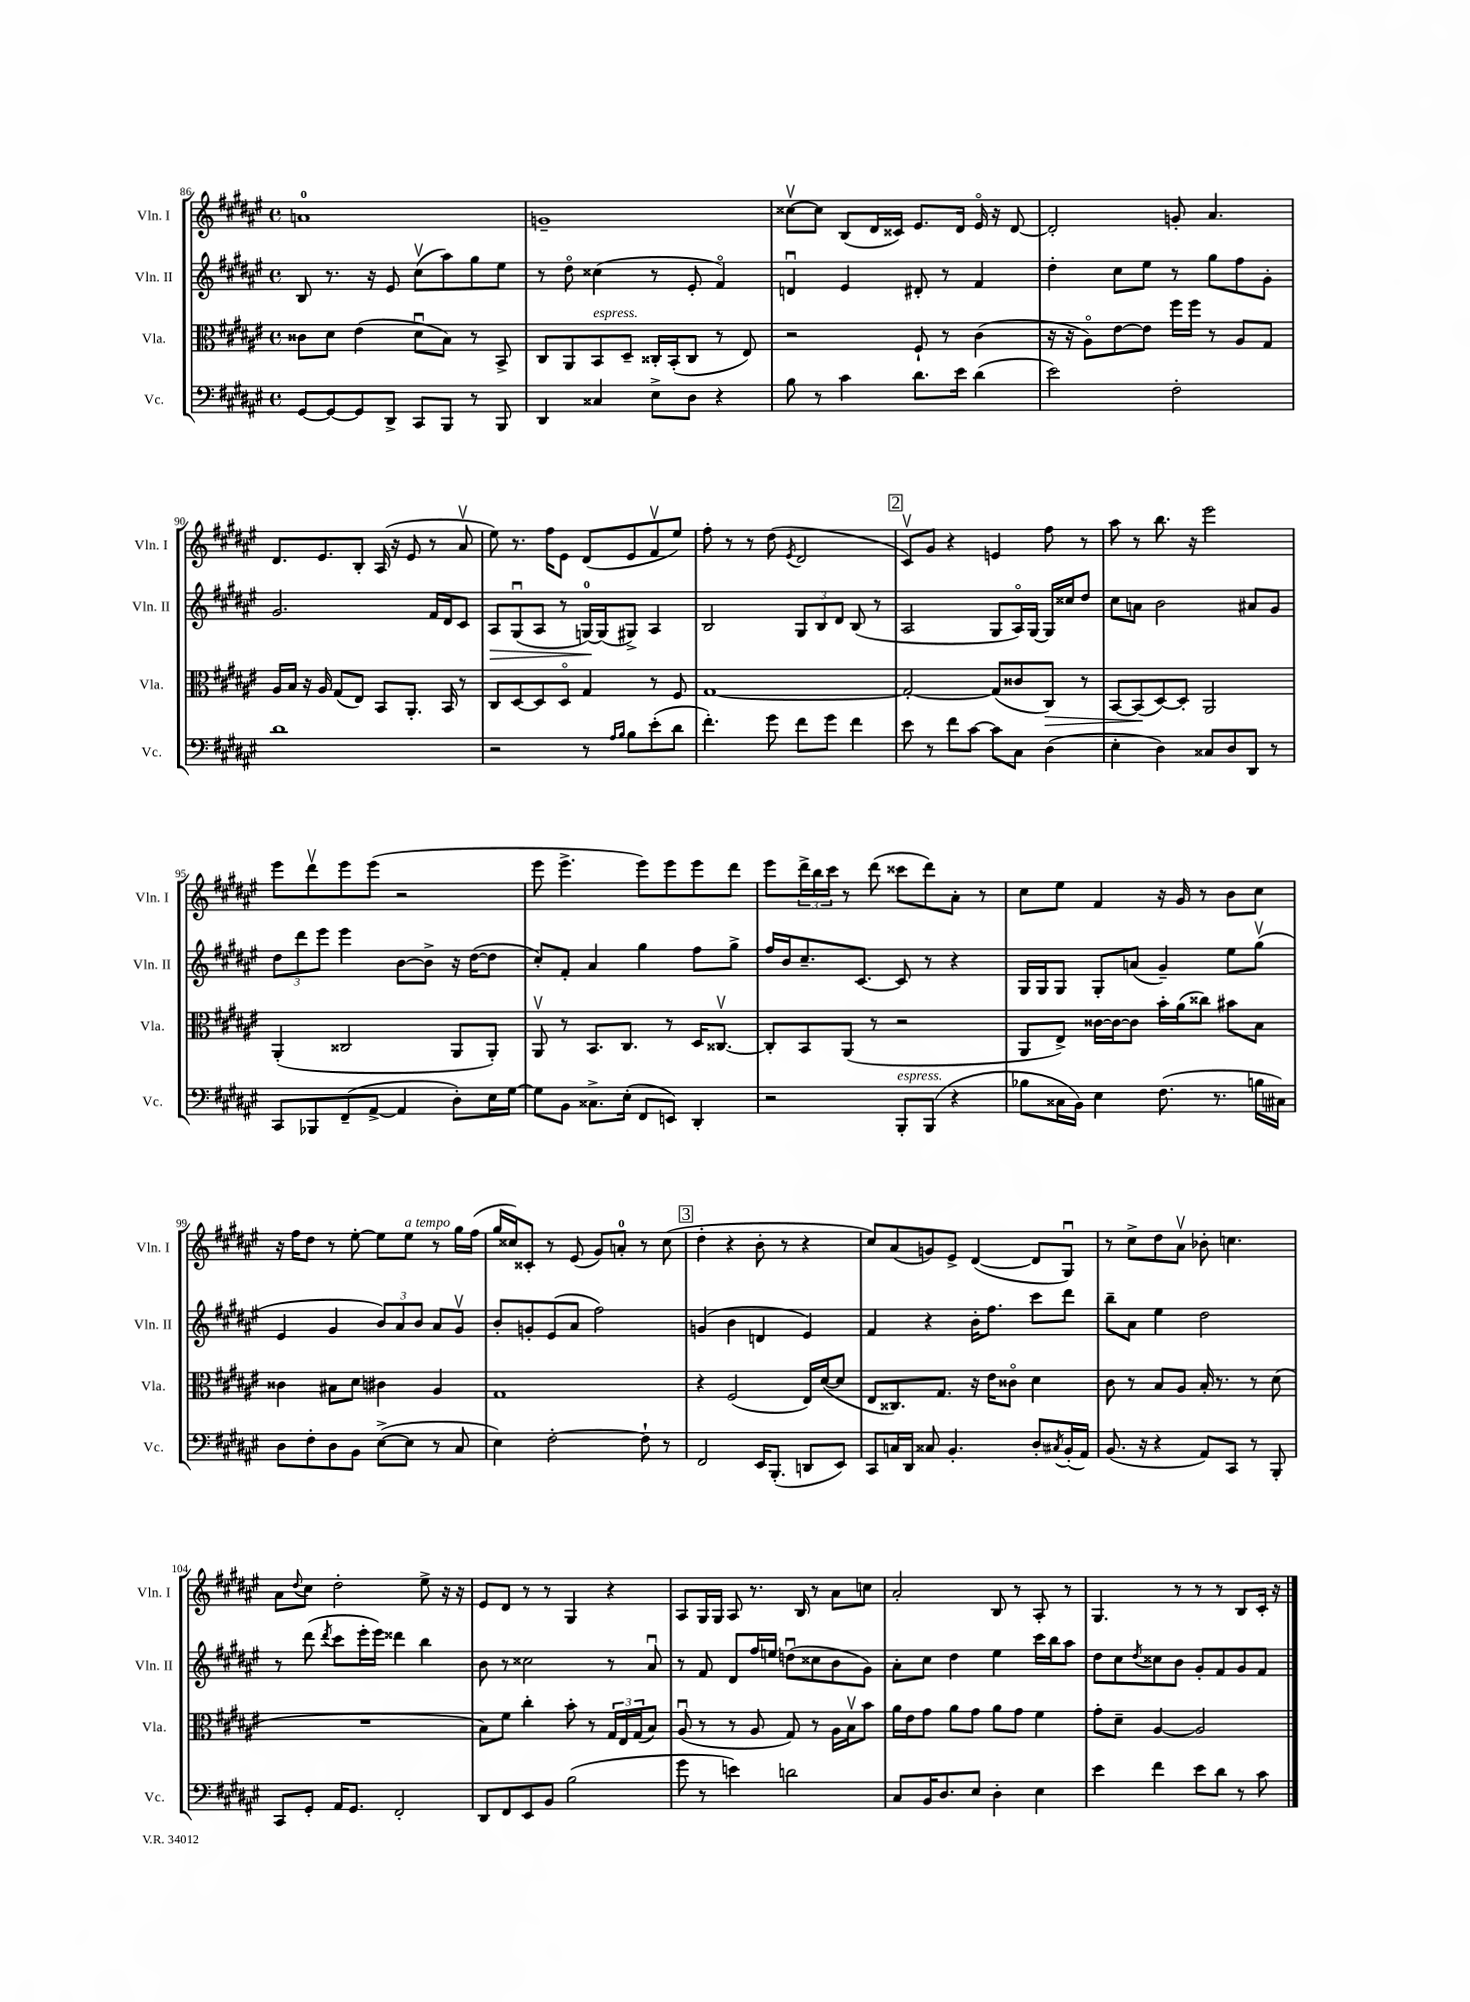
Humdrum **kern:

**kern	**kern	**dynam	**kern	**dynam	**kern
*part4	*part3	*part3	*part2	*part2	*part1
*staff4	*staff3	*staff3	*staff2	*staff2	*staff1
*I"Vc.	*I"Vla.	*	*I"Vln. II	*	*I"Vln. I
*I'Vc.	*I'Vla.	*	*I'Vln. II	*	*I'Vln. I
*clefF4	*clefC3	*	*clefG2	*	*clefG2
*k[f#c#g#d#a#e#]	*k[f#c#g#d#a#e#]	*	*k[f#c#g#d#a#e#]	*	*k[f#c#g#d#a#e#]
*M4/4	*M4/4	*	*M4/4	*	*M4/4
*met(c)	*met(c)	*	*met(c)	*	*met(c)
=86	=86	=86	=86	=86	=86
[8GG#/L	8c##X\L	.	8B/	.	1an
8GG#/_	8d#\J	.	8.r	.	.
8GG#/]	(4e#\	.	.	.	.
.	.	.	16r	.	.
8DD#^/J	.	.	8e#/	.	.
8CC#/L	8d#u\L	.	(8cc#v\L	.	.
8BBB/J	8B\J)	.	8aa#\)	.	.
8r	8r	.	8gg#\	.	.
8BBB/	8BB^/	.	8ee#\J	.	.
=87	=87	=87	=87	=87	=87
4DD#/	8C#/L	.	8r	.	1gn~
.	8AA#/	.	8dd#\	.	.
!	!LO:TX:a:i:t=espress.	!	!	!	!
4C##X/	8BB/	.	(4cc##X\	.	.
.	8D#~/J	.	.	.	.
8E#^\L	16C##X'/LL	.	8r	.	.
.	(16BB'/J	.	.	.	.
8D#\J	8C##/J	.	8e#'/	.	.
4r	8r	.	4f#/)	.	.
.	8E#/)	.	.	.	.
=88	=88	=88	=88	=88	=88
8B\	2r	.	4dnu/	.	[8cc##Xv\L
8r	.	.	.	.	8cc##\J]
4c#\	.	.	4e#/	.	(8B/L
.	.	.	.	.	16d#/L
.	.	.	.	.	16c##X/JJ)
8.d#\L	8F#`/	.	8d#X'/	.	8.e#/L
.	8r	.	8r	.	.
16e#\Jk	.	.	.	.	16d#/Jk
(4d#\	(4c#\	.	4f#/	.	16e#/
.	.	.	.	.	16r
.	.	.	.	.	[8d#/
=89	=89	=89	=89	=89	=89
2e#\)	16r	.	4dd#'\	.	2d#'/]
.	16r	.	.	.	.
.	8A#\L)	.	.	.	.
.	[8e#\	.	8cc#\L	.	.
.	8e#\J]	.	8ee#\J	.	.
2F#'\	16ff#\LL	.	8r	.	8gn'/
.	16ff#\JJ	.	.	.	.
.	8r	.	8gg#\L	.	4.a#/
.	8A#/L	.	8ff#\	.	.
.	8G#/J	.	8g#'\J	.	.
!!LO:LB:g=z
=90	=90	=90	=90	=90	=90
1d#	16A#/LL	.	2.g#/	.	8.d#/L
.	16B/JJ	.	.	.	.
.	16r	.	.	.	.
.	16A#/	.	.	.	8.e#/
.	(8G#/L	.	.	.	.
.	8E#/J)	.	.	.	8B'/J
.	8BB/L	.	.	.	(16A#/
.	.	.	.	.	16r
.	8.AA#'/J	.	.	.	8e#/
.	.	.	16f#/LL	.	8r
.	16BB/	.	16d#/J	.	.
.	8r	.	8c#/J	.	8a#v/
=91	=91	=91	=91	=91	=91
!	!	!	!	!LO:HP:b	!
2r	8C#/L	.	8A#/L	>	8ee#\)
.	[8D#/	.	(8G#u/	.	8.r
.	8D#/]	.	8A#/J	.	.
.	.	.	.	.	16ff#\KL
.	8D#/J	.	8r	.	8e#\J
8r	4G#/	.	[16Gn/LL)	.	(8d#/L
.	.	.	(16G/J]	]	.
16qqA#/LL	.	.	.	.	.
16qqB/JJ	.	.	.	.	.
8B\L	.	.	8G#X^/J)	.	8e#/
(8e#'\	8r	.	4A#/	.	8f#v/
8d#\J	8F#/	.	.	.	8ee#/J)
=92	=92	=92	=92	=92	=92
4.f#'\)	[1G#	.	2B/	.	8ff#'\
.	.	.	.	.	8r
.	.	.	.	.	8r
8g#\	.	.	.	.	(8dd#\
.	.	.	.	.	8qe#/
8f#\L	.	.	12G#/L	.	2d#/
.	.	.	12B/	.	.
8g#\J	.	.	.	.	.
.	.	.	12d#/J	.	.
4f#\	.	.	(8B/	.	.
.	.	.	8r	.	.
!!LO:REH:place=s1:t=2
=93	=93	=93	=93	=93	=93
8e#\	2G#'/_	.	2A#/	.	8c#v/L)
8r	.	.	.	.	8g#/J
8f#\L	.	.	.	.	4r
[8c#\J	.	.	.	.	.
8c#\L]	(8G#/L]	.	8G#/L	.	4en/
8C#\J	8c##X/	.	16A#/L)	.	.
.	.	.	[16G#/JJ	.	.
!	!	!LO:HP:b	!	!	!
(4D#\	8C#/J)	>	16G#/LL]	.	8ff#\
.	.	.	16cc##X/J	.	.
.	8r	.	8dd#/J	.	8r
=94	=94	=94	=94	=94	=94
4E#'\	[8BB/L	.	8cc#\L	.	8aa#\
.	(8BB/]	.	8an\J	.	8r
4D#\)	[8D#/)	]	2b\	.	8.bb\
.	8D#'/J]	.	.	.	.
.	.	.	.	.	16r
8C##X/L	2AA#/	.	.	.	2eee#\
8D#/	.	.	.	.	.
8DD#/J	.	.	8a#X/L	.	.
8r	.	.	8g#/J	.	.
!!LO:LB:g=z
=95	=95	=95	=95	=95	=95
8CC#/L	(4AA#'/	.	12dd#\L	.	8eee#\L
.	.	.	12ddd#\	.	.
8BBB-X/	.	.	.	.	8ddd#v\
.	.	.	12eee#\J	.	.
(8FF#~/	2C##X/	.	4eee#\	.	8eee#\
[8AA#^/J	.	.	.	.	(8eee#\J
4AA#/]	.	.	[8b\L	.	2r
.	.	.	8b^\J]	.	.
8D#'\L)	8AA#/L	.	16r	.	.
.	.	.	([16dd#\KL	.	.
16E#\L	8AA#'/J)	.	8dd#\J]	.	.
[16G#\JJ	.	.	.	.	.
=96	=96	=96	=96	=96	=96
8G#\L]	8AA#v/	.	8cc#'/L)	.	8eee#\
8BB\J	8r	.	8f#'/J	.	4.eee#^\
8.C##X^\L	8.BB/L	.	4a#/	.	.
(16E#'\Jk	8.C#/J	.	.	.	.
8FF#/L	.	.	4gg#\	.	8eee#\L)
8EEn/J)	8r	.	.	.	8eee#\
4DD#'/	16D#/KL	.	8ff#\L	.	8eee#\
.	[8.C##Xv/J	.	.	.	.
.	.	.	8gg#^\J	.	8ddd#\J
=97	=97	=97	=97	=97	=97
2r	8C##'/L]	.	16ff#/LL	.	8eee#\L
.	.	.	16b/J	.	.
.	8BB/	.	8.cc#~/	.	24ddd#^\L
.	.	.	.	.	24bb\
.	.	.	.	.	24ccc#\JJ
.	(8AA#/J	.	.	.	8r
.	.	.	[8.c#/J	.	.
.	8r	.	.	.	(8ddd#\
!LO:TX:a:i:t=espress.	!	!	!	!	!
8BBB'/L	2r	.	8c#/]	.	8ccc##X\L
(8BBB/J	.	.	8r	.	8ddd#\)
4r	.	.	4r	.	8a#'\J
.	.	.	.	.	8r
=98	=98	=98	=98	=98	=98
8B-X\L	8AA#/L	.	16G#/LL	.	8cc#\L
.	.	.	16G#/J	.	.
16C##X\L	8E#^/J)	.	8G#/J	.	8ee#\J
16BB\JJ)	.	.	.	.	.
4E#\	[16c##X\LL	.	8G#'/L	.	4f#/
.	16c##\J_	.	.	.	.
.	8c##\J]	.	(8an/J	.	.
(8.F#\	16b'\LL	.	4g#~/)	.	16r
.	(16a#\J	.	.	.	16g#/
.	8cc##X\J)	.	.	.	8r
8.r	.	.	.	.	.
.	8b#X\L	.	8ee#\L	.	8b\L
16Bn\LL	8B\J	.	(8gg#v\J	.	8cc#\J
16C#X\JJ)	.	.	.	.	.
!!LO:LB:g=z
=99	=99	=99	=99	=99	=99
8D#\L	4c##X\	.	4e#/	.	16r
.	.	.	.	.	16ff#\KL
8F#'\	.	.	.	.	8dd#\J
8D#\	8B#X\L	.	4g#/	.	8r
8BB\J	8d#\J	.	.	.	[8ee#'\
([8E#^\L	4c#X\	.	12b/L)	.	8ee#\L]
.	.	.	12a#/	.	.
!	!	!	!	!	!LO:TX:a:i:t=a tempo
8E#\J]	.	.	.	.	8ee#\J
.	.	.	12b/J	.	.
8r	4A#/	.	8a#/L	.	8r
8C#/	.	.	8g#v/J	.	16gg#\LL
.	.	.	.	.	(16ff#\JJ
=100	=100	=100	=100	=100	=100
4E#\)	1G#	.	8b'/L	.	16gg#/LL
.	.	.	.	.	16cc##X/J)
.	.	.	8gn'/	.	8c##X'/J
[2F#'\	.	.	(8e#/	.	8r
.	.	.	8a#/J	.	(8e#/
.	.	.	2ff#\)	.	8g#/L)
.	.	.	.	.	8an'/J
8F#`\]	.	.	.	.	8r
8r	.	.	.	.	(8cc##\
!!LO:REH:place=s1:t=3
=101	=101	=101	=101	=101	=101
2FF#/	4r	.	(4gn/	.	4dd#'\
.	(2F#/	.	4b\	.	4r
16EE#/KL	.	.	4dn/	.	8b'\
(8.BBB'/J	.	.	.	.	.
.	.	.	.	.	8r
8DDn/L	16E#/LL)	.	4e#/)	.	4r
.	([16d#/J	.	.	.	.
8EE#/J)	8d#/J]	.	.	.	.
=102	=102	=102	=102	=102	=102
8CC#/L	8E#/L	.	4f#/	.	8cc#/L)
16Cn/L	8.C##X/)	.	.	.	(8a#/
16DD#/JJ	.	.	.	.	.
8C##X/	.	.	4r	.	8gn/)
.	8.G#/J	.	.	.	.
4.BB'/	.	.	.	.	8e#^/J
.	16r	.	16b'\KL	.	([4d#/
.	16e#\KL	.	8.ff#\J	.	.
.	8c##X\J	.	.	.	.
8D#'/L	4d#\	.	8ccc#\L	.	8d#/L]
8qC#X/	.	.	.	.	.
(16BB'/L	.	.	8ddd#\J	.	8G#u/J)
16AA#/JJ)	.	.	.	.	.
=103	=103	=103	=103	=103	=103
(8.BB/	8c#\	.	8bb~\L	.	8r
.	8r	.	8a#\J	.	8cc#^\L
16r	.	.	.	.	.
4r	8B/L	.	4ee#\	.	8dd#\
.	8A#/J	.	.	.	8a#v\J
8AA#/L)	16B'/	.	2dd#\	.	8b-X'\
.	8.r	.	.	.	.
8CC#/J	.	.	.	.	4.ccn\
8r	8r	.	.	.	.
8BBB'/	(8d#\	.	.	.	.
!!LO:LB:g=z
=104	=104	=104	=104	=104	=104
8CC#/L	1r	.	8r	.	8a#\L
.	.	.	.	.	8qqdd#/
8GG#'/J	.	.	(8ddd#\	.	8cc#\J
.	.	.	8qddd#/	.	.
16AA#/KL	.	.	8ccc#\L	.	2dd#'\
8.GG#/J	.	.	.	.	.
.	.	.	16eee#'\L	.	.
.	.	.	16eee#\JJ)	.	.
2FF#'/	.	.	4ddd##X\	.	.
.	.	.	4bb\	.	8ee#^\
.	.	.	.	.	16r
.	.	.	.	.	16r
=105	=105	=105	=105	=105	=105
8DD#/L	8B\L)	.	8b\	.	8e#/L
8FF#/	8f#\J	.	8r	.	8d#/J
8EE#/	4cc#'\	.	2cc##X\	.	8r
8BB/J	.	.	.	.	8r
(2B\	8b'\	.	.	.	4G#/
.	8r	.	.	.	.
.	24G#/LL	.	8r	.	4r
.	24E#/	.	.	.	.
.	(24G#/J	.	.	.	.
.	8B/J)	.	8a#u/	.	.
=106	=106	=106	=106	=106	=106
8g#\	(8A#u/	.	8r	.	8A#/L
8r	8r	.	8f#/	.	16G#/L
.	.	.	.	.	16G#/JJ
4en\)	8r	.	8d#/L	.	8A#/
.	8A#/	.	16ff#/L	.	8.r
.	.	.	16een/JJ	.	.
2dn\	8G#/)	.	(8ddnu\L	.	.
.	.	.	.	.	16B/
.	8r	.	8cc##X\	.	8r
.	16A#\LL	.	8b\	.	8a#\L
.	16Bv\J	.	.	.	.
.	8b\J	.	8g#\J)	.	8ccn\J
=107	=107	=107	=107	=107	=107
8C#/L	16a#\LL	.	8a#'\L	.	2a#'/
.	16e#\J	.	.	.	.
16BB/K	8g#\J	.	8cc#\J	.	.
8.D#/	.	.	.	.	.
.	8a#\L	.	4dd#\	.	.
8E#/J	8g#\J	.	.	.	.
4D#'\	8a#\L	.	4ee#\	.	8B/
.	8g#\J	.	.	.	8r
4E#\	4f#\	.	16ccc#\LL	.	8A#'/
.	.	.	16bb\J	.	.
.	.	.	8aa#\J	.	8r
=108	=108	=108	=108	=108	=108
4e#\	8g#'\L	.	8dd#\L	.	4.G#/
.	8d#~\J	.	8cc#\	.	.
.	.	.	8qdd#/	.	.
4f#\	[4A#/	.	8cc##X\	.	.
.	.	.	8b\J	.	8r
8e#\L	2A#/]	.	8g#'/L	.	8r
8d#\J	.	.	8f#/	.	8r
8r	.	.	8g#/	.	8B/L
8c#\	.	.	8f#/J	.	16c#'/Jk
.	.	.	.	.	16r
==	==	==	==	==	==
*-	*-	*-	*-	*-	*-
